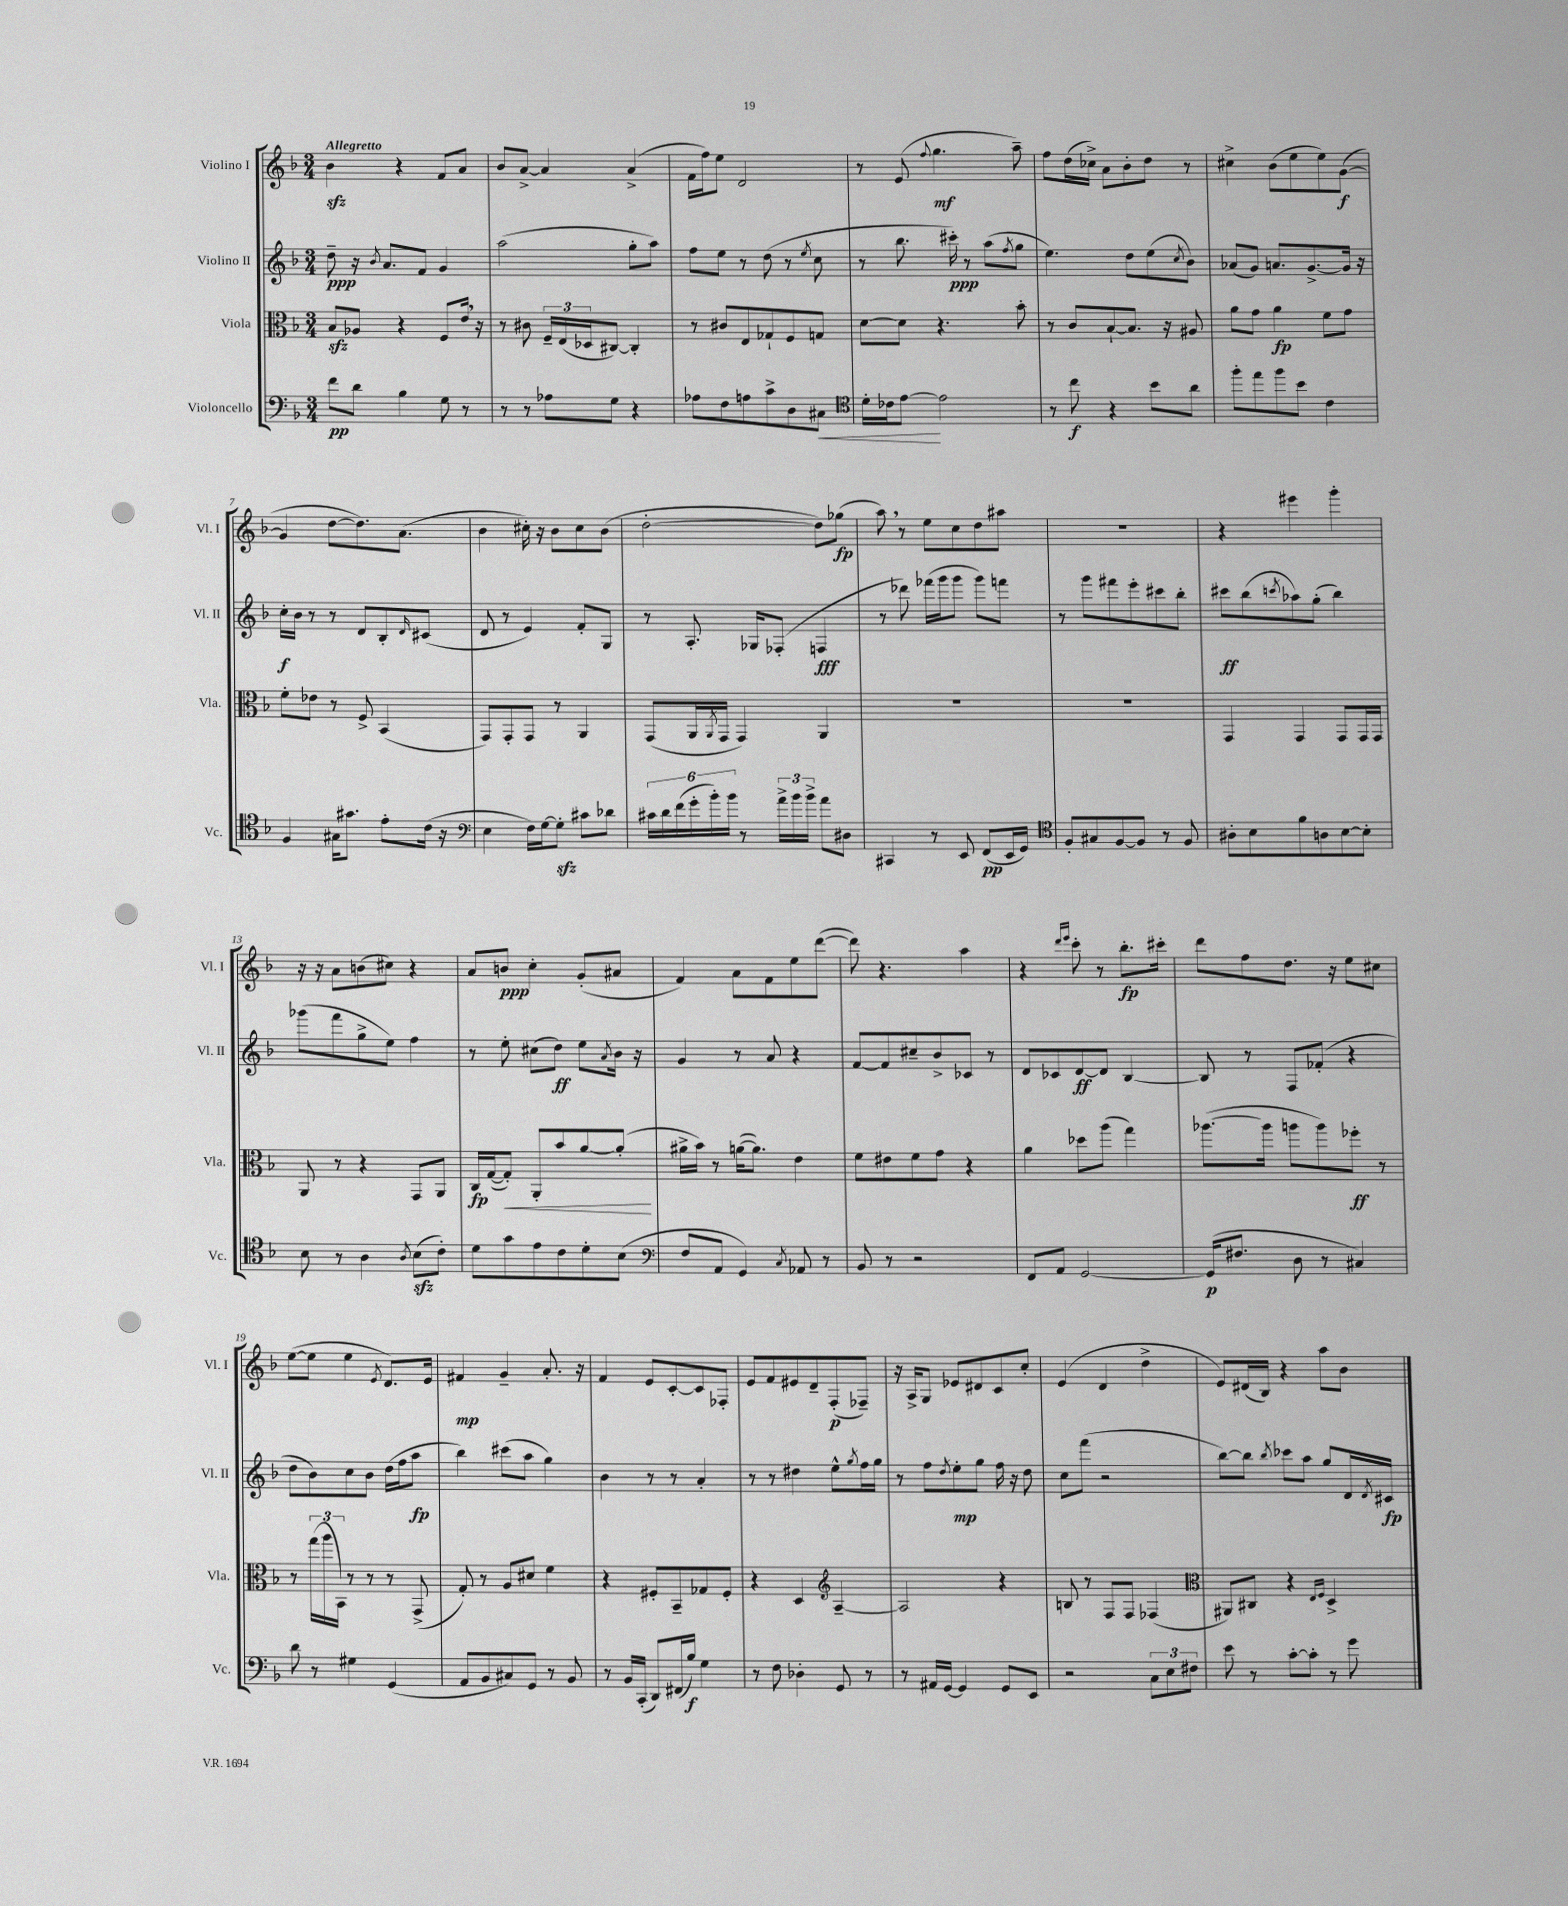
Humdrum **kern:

**kern	**kern	**kern	**kern
*staff4	*staff3	*staff2	*staff1
*clefF4	*clefC3	*clefG2	*clefG2
*k[b-]	*k[b-]	*k[b-]	*k[b-]
*M3/4	*M3/4	*M3/4	*M3/4
8f\L	8B-/L	8dd~\	4b-\
8d\J	8A-/J	16r	.
.	.	8qb-/	.
.	.	8.a/L	.
4B-\	4r	.	4r
.	.	8f/J	.
8G\	8F/L	4g/	8f/L
8r	16e/Jk	.	8a/J
.	16r	.	.
=	=	=	=
8r	8r	(2aa\	8b-/L
8r	8c#\	.	[8a^/J
8A-\L	24F~/LL	.	4a/]
.	(24E/	.	.
.	24D-/J	.	.
8G\J	[8C#/J)	.	.
4r	4C#'/]	8gg'\L	(4a^/
.	.	8aa\J)	.
=	=	=	=
8A-\L	8r	8ff\L	16f\LL
.	.	.	16ff\J)
8F\	8c#/L	8ee\J	8ee\J
8A\	8E/	8r	2d/
8c^\	8G-`/	(8dd\	.
8D\	8F/	8r	.
.	.	8qee/	.
8C#\J	8G/J	8cc\	.
=	=	=	=
*clefC4	*	*	*
16d'\LL	[8d\L	8r	8r
16c-\J	.	.	.
[8e\J	8d\]J	8.bb-\	(8e/
.	.	.	8qqff/
2e\]	4.r	.	4.gg\
.	.	16ccc#'\)	.
.	.	8r	.
.	.	(8aa\L	.
.	.	8qff/	.
.	8b-'\	8gg\J	8aa~\)
=	=	=	=
8r	8r	4.ee\)	8ff\L
8cc\	8c/L	.	(16dd\L
.	.	.	16cc-^\JJ)
4r	[8B-`/	.	8a\L
.	8.B-/]J	8dd\L	8b-'\
8b-\L	.	(8ee\	8dd\J
.	16r	.	.
.	.	8qcc/	.
8a\J	8A#/	8b-\J)	8r
=	=	=	=
8ff'\L	8a\L	(8a-/L	4cc#^\
8ee\	8g\J	8g/J)	.
8ff\	4a\	8.a/L	(8b-\L
8b-\J	.	.	8ee\
.	.	[8.g^/	.
4c\	8f\L	.	8ee\)
.	8g\J	16g/]Jk	([8g\J
.	.	16r	.
=	=	=	=
4F/	8f'\L	16cc'\LL	4g/]
.	.	16b-\JJ	.
.	8e-\J	8r	.
16G#\LK	8r	8r	[8dd\L
8.g#\J	.	.	.
.	8F^/	8d/L	8.dd\])
8e'\L	(4BB-/	8B-'/	.
.	.	.	(8.a\J
.	.	16qqd/	.
(16c\Jk	.	(8c#/J	.
16r	.	.	.
=	=	=	=
*clefF4	*	*	*
4E\	8GG/L)	8d/	4b-\
.	8GG'/	8r	.
16F\LL)	8GG/J	4e/)	16cc#'\)
[16G\J	.	.	16r
8G'\]J	8r	.	8b-\L
8c#\L	4AA/	8f'/L	8cc#\
8d-\J	.	8G/J	(8b-\J
=	=	=	=
24c#\LL	(8GG/L	8r	[2dd'\
24d\	.	.	.
(24f\	.	.	.
24g'\	16AA/L	8.A'/	.
24b-'\)	.	.	.
.	8qAA/	.	.
.	16GG/JJ	.	.
24b-\JJ	.	.	.
8r	4GG/)	.	.
.	.	16G-/LK	.
24a^\LL	.	(8F-'/J	.
24b-\	.	.	.
24b-^\JJ	.	.	.
8a\L	4AA/	4F/	8dd\]L)
8D#\J	.	.	(8gg-\J
=	=	=	=
4CC#/	2.r	8r	8aa\)
.	.	8ddd-\)	8r
8r	.	(16fff-\LL	8ee\L
.	.	16ggg\J	.
8EE/	.	8ggg\J	8cc\
(8FF/L	.	8ggg\L)	8dd\
16EE/L	.	8fff\J	8aa#\J
16GG/JJ)	.	.	.
=	=	=	=
*clefC4	*	*	*
8F'/L	2.r	8r	2.r
8G#/	.	8ggg\L	.
[8F/	.	8fff#\	.
8F/]J	.	8eee'\	.
8r	.	8ccc#\	.
8F/	.	8bb-'\J	.
=	=	=	=
8A#'\L	4GG/	8ccc#\L	4r
8B-\	.	(8bb-\	.
.	.	8qccc/	.
8f\	4GG/	8aa-\)	4eee#\
8A\	.	(8gg'\J	.
[8B-\	8GG/L	4bb-\)	4ggg'\
8B-'\]J	16GG/L	.	.
.	16GG/JJ	.	.
=	=	=	=
8B-\	8AA/	(8ggg-\L	16r
.	.	.	16r
8r	8r	8fff\	8a\L
4A\	4r	8gg^\	(8b\
.	.	8ee\J)	8cc#\J)
8qA/	.	.	.
(8B-\L	8GG/L	4ff\	4r
8c'\J)	8AA/J	.	.
=	=	=	=
8d\L	16C/LL	8r	8a/L
.	([16G/J	.	.
8g\	8G'/]J)	8ee'\	8b/J
8e\	8AA'/L	(8cc#\L	4cc'\
8c\	8b-/	8dd\J)	.
8d'\	[8a/	8ee\L	(8g'/L
.	.	8qa/	.
(8B-\J	(8a'/]J	16b-\Jk	8a#/J
.	.	16r	.
=	=	=	=
*clefF4	*	*	*
8F/L	16a#^\LL	4g/	4f/)
.	16b-\JJ)	.	.
8AA/J	8r	.	.
4GG/)	([16a\LK	8r	8a\L
.	8.a\]J)	.	.
.	.	8a/	8f\
8qC/	.	.	.
8AA-/	4e\	4r	8ee\
8r	.	.	([8ddd\J
=	=	=	=
8BB-/	8f\L	[8f/L	8ddd\])
8r	8e#\	8f/]	4.r
2r	8f\	8cc#~/	.
.	8g\J	8b-^/	.
.	4r	8c-/J	4aa\
.	.	8r	.
=	=	=	=
8FF/L	4a\	8d/L	4r
8AA/J	.	8c-/	.
.	.	.	16qqddd/LL
.	.	.	16qqeee/JJ
[2GG/	8dd-\L	[8d/	8ccc'\
.	(8aa\J	8d/]J	8r
.	4gg\)	[4B-/	8.bb-'\L
.	.	.	16ccc#'\Jk
=	=	=	=
(16GG/]LK	([8.aa-\L	8B-/]	8ddd\L
8.F#/J	.	.	.
.	.	8r	8ff\
.	16aa-\]Jk	.	.
8D\	8aa\L	8F/L	8.dd\J
8r	8aa\)	(8f-'/J	.
.	.	.	16r
4C#/)	8ff-'\J	4r	8ee\L
.	8r	.	8cc#\J
=	=	=	=
8d\	8r	8dd\L	([8ee\L
8r	(24gg\LL	8b-\)	8ee\]J
.	24aa\	.	.
.	24BB-\JJ)	.	.
4G#\	8r	8cc\	4ee\
.	8r	8b-\J	.
.	.	.	8qe/
(4GG/	8r	(16dd\LL	8.d/L)
.	.	16ff\J	.
.	(8GG^/	8aa\J	.
.	.	.	16e/Jk
=	=	=	=
8AA/L	8G'/)	4bb-\)	4f#/
8BB-/	8r	.	.
8C#/)	8A/L	(8ccc#\L	4g~/
8GG/J	8d#/J	8aa\J	.
8r	4f\	4gg\)	8.a'/
8BB-/	.	.	.
.	.	.	16r
=	=	=	=
8r	4r	4b-\	4f/
16BB-/LL	.	.	.
(16CC'/JJ	.	.	.
8DD/L)	8F#'/L	8r	8e/L
(16FF#/L	8BB-~/	8r	[8c'/
16B-/JJ)	.	.	.
4G\	8G-/	4a'/	8c/]
.	8F#'/J	.	8F-'/J
=	=	=	=
8r	4r	8r	8e/L
8F\	.	8r	8f/
4D-'\	4D/	4dd#\	8e#/
.	.	.	8d~/
*	*clefG2	*	*
8GG/	[4A~/	8ee^^\L	(8F'/
.	.	8qgg/	.
8r	.	16ff\L	8F-~/J)
.	.	16gg\JJ	.
=	=	=	=
8r	2A/]	8r	16r
.	.	.	16A^/LK
16AA#/LL	.	8ff\L	8G/J
[16GG/JJ	.	.	.
.	.	8qdd/	.
4GG/]	.	8ee'\	8e-/L
.	.	8gg\J	8d#/
8GG/L	4r	16ff\	8c/
.	.	16r	.
8EE/J	.	8dd\	8cc'/J
=	=	=	=
2r	8B/	8cc\L	(4e/
.	8r	(8fff\J	.
.	8F/L	2r	4d/
.	8F/J	.	.
12C\L	(4F-/	.	4dd^\
12E\	.	.	.
12F#\J	.	.	.
=	=	=	=
*	*clefC3	*	*
8e\	8AA#/L)	[8bb-\L)	8e/L)
8r	8C#/J	8bb-\]J	(16d#/L
.	.	.	16B-/JJ)
.	.	8qbb-/	.
[8c'\L	4r	8ccc-\L	4r
8c'\]J	.	8aa\J	.
.	16qqE/LL	.	.
.	16qqF/JJ	.	.
8r	4D^/	8gg/L	8aa\L
8g\	.	16d/L	8b-\J
.	.	8qd/	.
.	.	16c#/JJ	.
==	==	==	==
*-	*-	*-	*-
